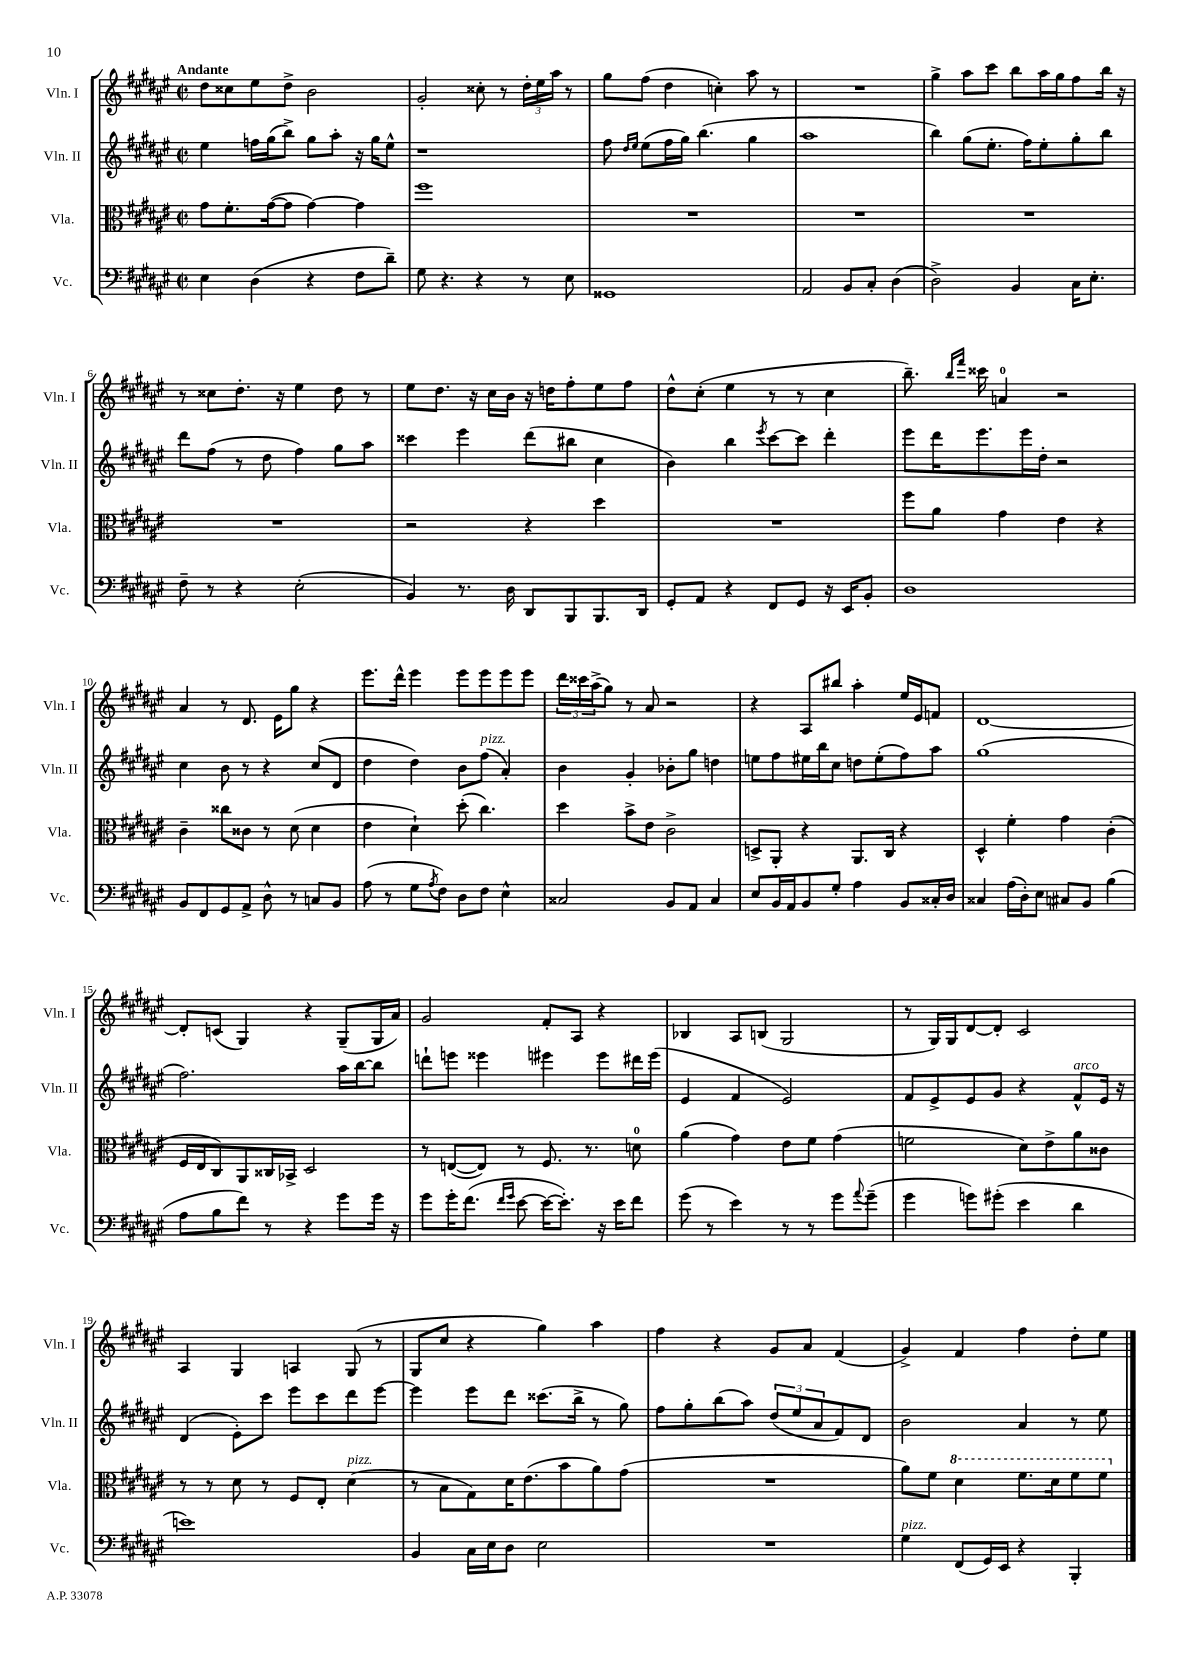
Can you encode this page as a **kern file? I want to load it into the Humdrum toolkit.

**kern	**kern	**kern	**kern
*part4	*part3	*part2	*part1
*staff4	*staff3	*staff2	*staff1
*I"Vc.	*I"Vla.	*I"Vln. II	*I"Vln. I
*I'Vc.	*I'Vla.	*I'Vln. II	*I'Vln. I
*clefF4	*clefC3	*clefG2	*clefG2
*k[f#c#g#d#a#e#]	*k[f#c#g#d#a#e#]	*k[f#c#g#d#a#e#]	*k[f#c#g#d#a#e#]
*M2/2	*M2/2	*M2/2	*M2/2
*met(c|)	*met(c|)	*met(c|)	*met(c|)
=1	=1	=1	=1
!	!	!	!LO:TX:a:B:t=Andante
4E#\	8g#\L	4ee#\	8dd#\L
.	8.f#'\	.	8cc##X\
(4D#\	.	16ffn\LL	8ee#\
.	([16g#\k	(16gg#\J	.
.	8g#\J]	8bb^\J)	8dd#^\J
4r	[4g#\)	8gg#\L	2b\
.	.	8aa#'\J	.
8F#\L	4g#\]	16r	.
.	.	16gg#\KL	.
8d#~\J)	.	8ee#^^\J	.
=2	=2	=2	=2
8G#\	1ff#	1r	2g#'/
4.r	.	.	.
4r	.	.	8cc##X'\
.	.	.	8r
8r	.	.	24dd#'\LL
.	.	.	24ee#\
.	.	.	24aa#\JJ
8E#\	.	.	8r
=3	=3	=3	=3
1GG##X	1r	8ff#\	8gg#\L
.	.	16qqdd#/LL	.
.	.	16qqee#/JJ	.
.	.	(8ee#\L	(8ff#\J
.	.	16ff#\L	4dd#\
.	.	16gg#\JJ)	.
.	.	(4.bb\	.
.	.	.	4ccn'\)
.	.	4gg#\	8aa#\
.	.	.	8r
=4	=4	=4	=4
2AA#/	1r	1aa#	1r
8BB/L	.	.	.
8C#'/J	.	.	.
(4D#\	.	.	.
=5	=5	=5	=5
2D#^\)	1r	4bb\)	4gg#^\
.	.	(8gg#\L	8aa#\L
.	.	8.ee#'\J	8ccc#\J
4BB/	.	.	8bb\L
.	.	16ff#\KL)	.
.	.	8ee#'\	16aa#\L
.	.	.	16gg#\J
16C#\KL	.	8gg#'\	8ff#\
8.E#'\J	.	.	.
.	.	8bb\J	16bb\Jk
.	.	.	16r
!!LO:LB:g=z
=6	=6	=6	=6
8F#~\	1r	8ddd#\L	8r
8r	.	(8ff#\J	8cc##X\L
4r	.	8r	8.dd#'\J
.	.	8dd#\	.
.	.	.	16r
(2E#'\	.	4ff#\)	4ee#\
.	.	8gg#\L	8dd#\
.	.	8aa#\J	8r
=7	=7	=7	=7
4BB/)	2r	4ccc##X\	8ee#\L
.	.	.	8.dd#\J
8.r	.	4eee#\	.
.	.	.	16r
.	.	.	16cc#\LL
16D#\	.	.	16b\JJ
8DD#/L	4r	(8ddd#\L	16r
.	.	.	16ddn\KL
8BBB/	.	8bb#X\J	8ff#'\
8.BBB/	4dd#\	4cc#\	8ee#\
.	.	.	8ff#\J
16DD#/Jk	.	.	.
=8	=8	=8	=8
8GG#'/L	1r	4b\)	8dd#^^\L
8AA#/J	.	.	(8cc#'\J
4r	.	4bb\	4ee#\
.	.	8qeee#/	.
8FF#/L	.	[8ccc#\L	8r
8GG#/J	.	8ccc#\J]	8r
16r	.	4ddd#'\	4cc#\
16EE#/KL	.	.	.
8BB'/J	.	.	.
=9	=9	=9	=9
1D#	8ff#\L	8eee#\L	8.bb~\)
.	8a#\J	16ddd#\K	.
.	.	.	16qqbb/LL
.	.	.	16qqfff#/JJ
.	.	8.eee#\	16ccc##X\
.	4g#\	.	4an/
.	.	16eee#\L	.
.	.	16dd#'\JJ	.
.	4e#\	2r	2r
.	4r	.	.
!!LO:LB:g=z
=10	=10	=10	=10
8BB/L	4c#~\	4cc#\	4a#/
8FF#/	.	.	.
8GG#/	8cc##X\L	8b\	8r
8AA#^/J	8c##X\J	8r	8.d#/
8D#^^\	8r	4r	.
.	.	.	16e#\KL
8r	(8d#\	.	8gg#\J
8Cn/L	4d#\	(8cc#/L	4r
8BB/J	.	8d#/J	.
=11	=11	=11	=11
(8A#\	4e#\	4dd#\	8.eee#\L
8r	.	.	.
.	.	.	16ddd#^^\Jk
8G#\L	4d#`\)	4dd#\)	4eee#\
8qA#/	.	.	.
8F#\J)	.	.	.
8D#\L	(8dd#'\	8b\L	8eee#\L
!	!	!LO:TX:a:i:t=pizz.	!
8F#\J	4.cc#\)	(8ff#\J	8eee#\
4E#^^\	.	4a#'/)	8eee#\
.	.	.	8eee#\J
=12	=12	=12	=12
2C##X/	4dd#\	4b\	24ddd#\LL
.	.	.	24ccc##X\
.	.	.	(24aa#^\J
.	.	.	8gg#\J)
.	8b^\L	4g#'/	8r
.	8e#\J	.	8a#/
8BB/L	2c#^\	8b-X'\L	2r
8AA#/J	.	8gg#\J	.
4C##/	.	4ddn\	.
=13	=13	=13	=13
8E#/L	8Dn^/L	8een\L	4r
16BB/L	8AA#'/J	8ff#\	.
16AA#/J	.	.	.
8BB/	4r	16ee#X\L	8A#/L
.	.	16bb\J	.
8G#'/J	.	8cc#\J	8bb#X/J
4A#\	8.AA#/L	8ddn\L	4aa#'\
.	.	(8ee#'\	.
.	16C#/Jk	.	.
8BB/L	4r	8ff#\)	16ee#/LL
.	.	.	16e#/J
16C##X'/L	.	8aa#\J	8fn/J
16D#/JJ	.	.	.
=14	=14	=14	=14
4C##X/	4D#^^/	(1gg#	[1d#
(16A#\LL	4f#'\	.	.
16D#'\J)	.	.	.
8E#\J	.	.	.
8C#X/L	4g#\	.	.
8BB/J	.	.	.
(4B\	(4c#'\	.	.
!!LO:LB:g=z
=15	=15	=15	=15
8A#\L	16F#/LL	2.ff#\)	8d#'/L]
.	16E#/J	.	.
8B\	8C#/)	.	(8cn/J
8f#\J)	8AA#/	.	4G#/)
8r	16C##X/L	.	.
.	16BB-X^/JJ	.	.
4r	2D#/	.	4r
8g#\L	.	16aa#\LL	(8G#~/L
.	.	[16bb\J	.
16g#\Jk	.	8bb\J]	16G#/L
16r	.	.	16a#/JJ)
=16	=16	=16	=16
8g#\L	8r	8dddn`\L	2g#/
16g#'\K	([8En/L	8eeen\J	.
(8.f#\J	.	.	.
.	8E/J])	4eee##X\	.
16qqf#/LL	.	.	.
16qqg#/JJ	.	.	.
[8e#\	8r	.	.
16e#\KL_	8.F#/	4eee#X\	8f#'/L
8.e#'\J])	.	.	.
.	.	.	8A#/J
.	8.r	.	.
16r	.	8eee#\L	4r
16e#\KL	.	.	.
8f#\J	8dn\	16ddd#X\L	.
.	.	(16eee#\JJ	.
=17	=17	=17	=17
(8g#\	(4a#\	4e#/	4B-X/
8r	.	.	.
4e#\)	4g#\)	4f#/	8A#/L
.	.	.	(8Bn/J
8r	8e#\L	2e#/)	2G#/
8r	8f#\J	.	.
8g#\L	(4g#\	.	.
8qqa#/	.	.	.
(8g#~\J	.	.	.
=18	=18	=18	=18
4g#\	2fn\	8f#/L	8r
.	.	8e#^/	16G#/LL)
.	.	.	16G#/J
8gn\L)	.	8e#/	[8d#/
(8g#X'\J	.	8g#/J	8d#'/J]
4e#\	8d#\L)	4r	2c#/
.	8e#^\	.	.
!	!	!LO:TX:a:i:t=arco	!
4d#\	8a#\	8f#^^/L	.
.	8c##X\J	16e#/Jk	.
.	.	16r	.
!!LO:LB:g=z
=19	=19	=19	=19
1en)	8r	(4d#/	4A#/
.	8r	.	.
.	8d#\	8e#'\L)	4G#/
.	8r	8ccc#\J	.
.	8F#/L	8eee#\L	4An/
.	8E#'/J	8ccc#\	.
!	!LO:TX:a:i:t=pizz.	!	!
.	(4d#\	8ddd#\	(8G#/
.	.	[8eee#\J	8r
=20	=20	=20	=20
4BB/	8r	4eee#\]	8G#/L
.	8B\L	.	8cc#/J
16C#\LL	8G#\)	8eee#\L	4r
16E#\J	.	.	.
8D#\J	16d#\K	8ddd#\J	.
.	(8.e#\	.	.
2E#\	.	(8.ccc##X\L	4gg#\)
.	8b\	.	.
.	.	16bb^\Jk	.
.	8a#\)	8r	4aa#\
.	(8g#\J	8gg#\)	.
=21	=21	=21	=21
1r	1r	8ff#\L	4ff#\
.	.	8gg#'\	.
.	.	(8bb\	4r
.	.	8aa#\J)	.
.	.	(12dd#/L	8g#/L
.	.	12ee#/	.
.	.	.	8a#/J
.	.	12a#/	.
.	.	8f#/)	(4f#/
.	.	8d#/J	.
=22	=22	=22	=22
!LO:TX:a:i:t=pizz.	!	!	!
4G#\	8a#\L)	2b\	4g#^/)
.	8f#\J	.	.
*	*8va	*	*
(8FF#/L	4dd#\	.	4f#/
16GG#/L)	.	.	.
16EE#/JJ	.	.	.
4r	8.ff#\L	4a#/	4ff#\
.	16dd#\k	.	.
4BBB'/	8ff#\	8r	8dd#'\L
.	8ff#\J	8ee#\	8ee#\J
*	*X8va	*	*
==	==	==	==
*-	*-	*-	*-
